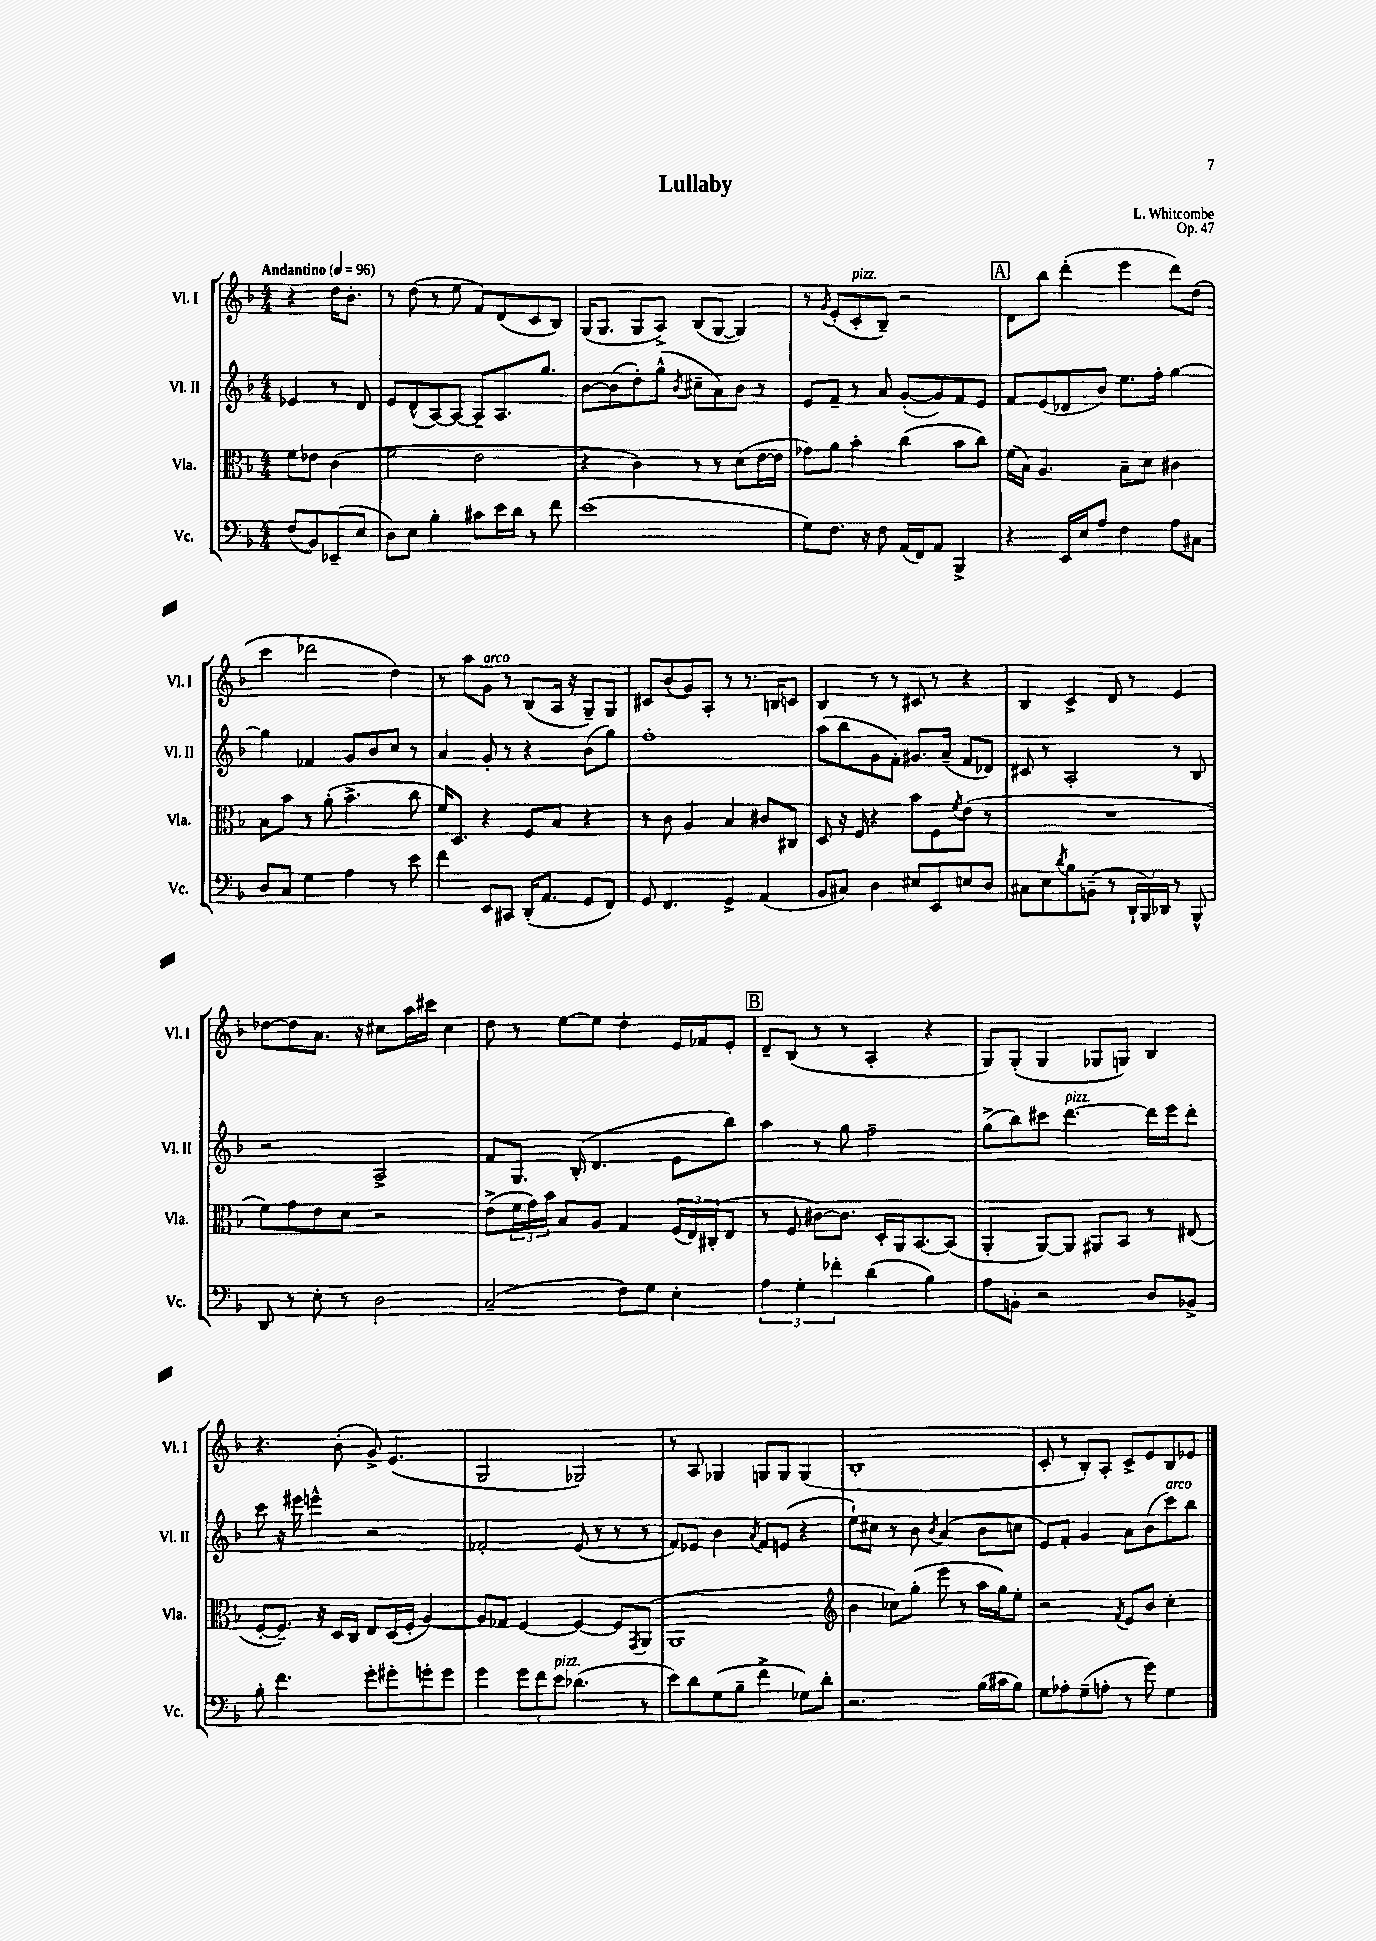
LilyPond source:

\header { title = "Lullaby" composer = "L. Whitcombe" opus = "Op. 47" }
<<
\new StaffGroup <<
\new Staff = "s0" \with { instrumentName = "Vl. I" shortInstrumentName = "Vl. I" } {
    \clef treble \key f \major \numericTimeSignature \time 4/4 \partial 2 \tempo "Andantino" 4 = 96
    r4 d''16 bes'8.-. |
    r8 d''8( r8 e''8 f'8) d'8( c'8 bes8) |
    g16( g8. g8 a8->) bes8( g8~ g4) |
    r8 \acciaccatura { g'8 } e'8-.( c'8-.^\markup { \italic "pizz." } bes8--) r2 |
    \mark \markup { \box "A" } d'8 bes''8 d'''4-.( e'''4 d'''8) d''8( |
    c'''4 des'''2 d''4) |
    r8 a''8 g'8^\markup { \italic "arco" } r8 bes8( a16 r16 g8--) g8 |
    cis'8 bes'8( g'8) a8-. r8 r8. b16 c'8 |
    bes4 r8 r8 cis'8 r8 r4 |
    bes4 c'4-> d'8 r8 e'4 |
    des''8~ des''8 a'8. r16 cis''8 a''16 cis'''16 cis''4 |
    d''8 r8 e''8~ e''8 d''4-. e'16 fes'16 e'8-. |
    \mark \markup { \box "B" } d'8-- bes8( r8 r8 a4-. r4 |
    g8) g8-.( g4 ges8 g8) bes4 |
    r4. bes'8-.( g'8->) e'4.( |
    g2 ges2) |
    r8 a8 ges4 g8 g8 g4( |
    bes1-. |
    c'8-. r8 bes8-.) a8-. c'8-> e'8 bes8 ees'8 \bar "|." |
}
\new Staff = "s1" \with { instrumentName = "Vl. II" shortInstrumentName = "Vl. II" } {
    \clef treble \key f \major \numericTimeSignature \time 4/4 \partial 2
    ees'4 r8 d'8 |
    e'8 d'8-^( a8~) a8~ a8-- a8. g''8. |
    bes'8~ bes'8( d''8-.) g''8-^( \acciaccatura { bes'8 } cis''8-- a'8) bes'8 r8 |
    e'8 f'8-- r8 a'8 g'8~-.( g'8) f'8 e'8 |
    \mark \markup { \box "A" } f'8 e'8( des'8 bes'8) e''8. f''16-. g''4~ |
    g''4 fes'4 g'8 bes'8 c''8 r8 |
    a'4 g'8-. r8 r4 bes'8( g''8) |
    f''1-. |
    a''8( bes''8 g'8 f'8-.) gis'8. a'16--( f'8 des'8) |
    cis'8 r8 a2-. r8 bes8 |
    r2 a2-> |
    f'8 g8. bes16-.( d'4. e'8 bes''8) |
    \mark \markup { \box "B" } a''4 r8 g''8 f''2-- |
    g''8->( bes''8) cis'''8 d'''4.~^\markup { \italic "pizz." } d'''16 e'''16 d'''8-. |
    c'''8 r16 eis'''16 e'''4-^ r2 |
    fes'2-. e'8( r8 r8 r8 |
    f'8) ees'8 bes'4 \acciaccatura { a'8 } f'8 e'8( r4 |
    e''8-!) cis''8 r8 bes'8 \acciaccatura { bes'8 } a'4( bes'8 c''8 |
    e'8) f'8-. g'4 a'8 bes'8( c'''8^\markup { \italic "arco" }) bes''8 \bar "|." |
}
\new Staff = "s2" \with { instrumentName = "Vla." shortInstrumentName = "Vla." } {
    \clef alto \key f \major \numericTimeSignature \time 4/4 \partial 2
    f'8 ees'8 c'4( |
    f'2 e'2 |
    r4 c'4) r8 r8 d'8( e'16~ e'16 |
    ges'8) a'8 bes'4-. c''4( bes'8 c''8) |
    \mark \markup { \box "A" } f'16( bes16) a4. bes8-- d'8 cis'4 |
    bes8 bes'8 r8 a'8-.( bes'4.-> c''8 |
    f'16) d8. r4 f8 bes8 r4 |
    r8 c'8 a4 bes4 cis'8 cis8 |
    d8 r16 f16 r4 bes'8 f8 \acciaccatura { f'8 } e'8( r8 |
    R1 |
    f'8) g'8 e'8 d'8 r2 |
    e'8->( \tuplet 3/2 { f'16 g'16) bes'16 } bes8 a8 g4 \tuplet 3/2 { f16( e16) cis16-.( } e8 |
    \mark \markup { \box "B" } r8 f8 cis'8~) cis'8. d16-. a,16 bes,8.~ bes,8( |
    a,4-. a,8~) a,8 ais,8 bes,8 r8 eis8( |
    f8~-. f8.--) r16 d16 c16 e8 d16( f16-. a4~) |
    a8 ges8 f4~ f4~ f8 \acciaccatura { g,8 } a,8( |
    a,1 |
    \clef treble bes'4 ces''8) g''8-.( e'''8 r8 a''16 g''16) e''8-. |
    r2 \acciaccatura { f'8 } e'8 bes'8 c''4-. \bar "|." |
}
\new Staff = "s3" \with { instrumentName = "Vc." shortInstrumentName = "Vc." } {
    \clef bass \key f \major \numericTimeSignature \time 4/4 \partial 2
    f8( bes,8) ees,8--( e8 |
    d8) e8 bes4-. cis'8 e'16 d'16 r8 f'8 |
    e'1( |
    g8) f8. r16 f8 a,16( f,16) a,8 bes,,4-> |
    \mark \markup { \box "A" } r4 e,16 e16 a8 f4 a8 cis8 |
    d8 c8 g4 a4 r8 e'8 |
    f'4 e,8 cis,8 d,16-.( a,8. g,8 f,8) |
    g,8 f,4. g,4-> a,4( |
    bes,8 cis8) d4 eis8 e,8 e8 d8 |
    cis8 e8 \acciaccatura { d'8 } bes8 b,8--( r8 \tuplet 3/2 { d,16-! bes,,16) des,16 } r8 bes,,8-^ |
    d,8 r8 e8-. r8 d2 |
    c2--( f8) g8 e4-. |
    \mark \markup { \box "B" } \tuplet 3/2 { a4 g4-. fes'4-. } d'4( bes4) |
    a8 b,8-. r2 d8 bes,8-> |
    bes8-. f'4. g'8-. gis'8-. g'8-. g'8 |
    g'4 \tuplet 3/2 { g'8 f'8 e'8^\markup { \italic "pizz." } } des'4.( r8 |
    e'8) d'8 g8( bes8-- f'4-> ges8) d'8-. |
    r2. bes16( cis'16 bes8) |
    g8 aes8-. g8--( a8-. r8 g'8) g4 \bar "|." |
}
>>
>>
\layout { \context { \Score \remove "Bar_number_engraver" } }
